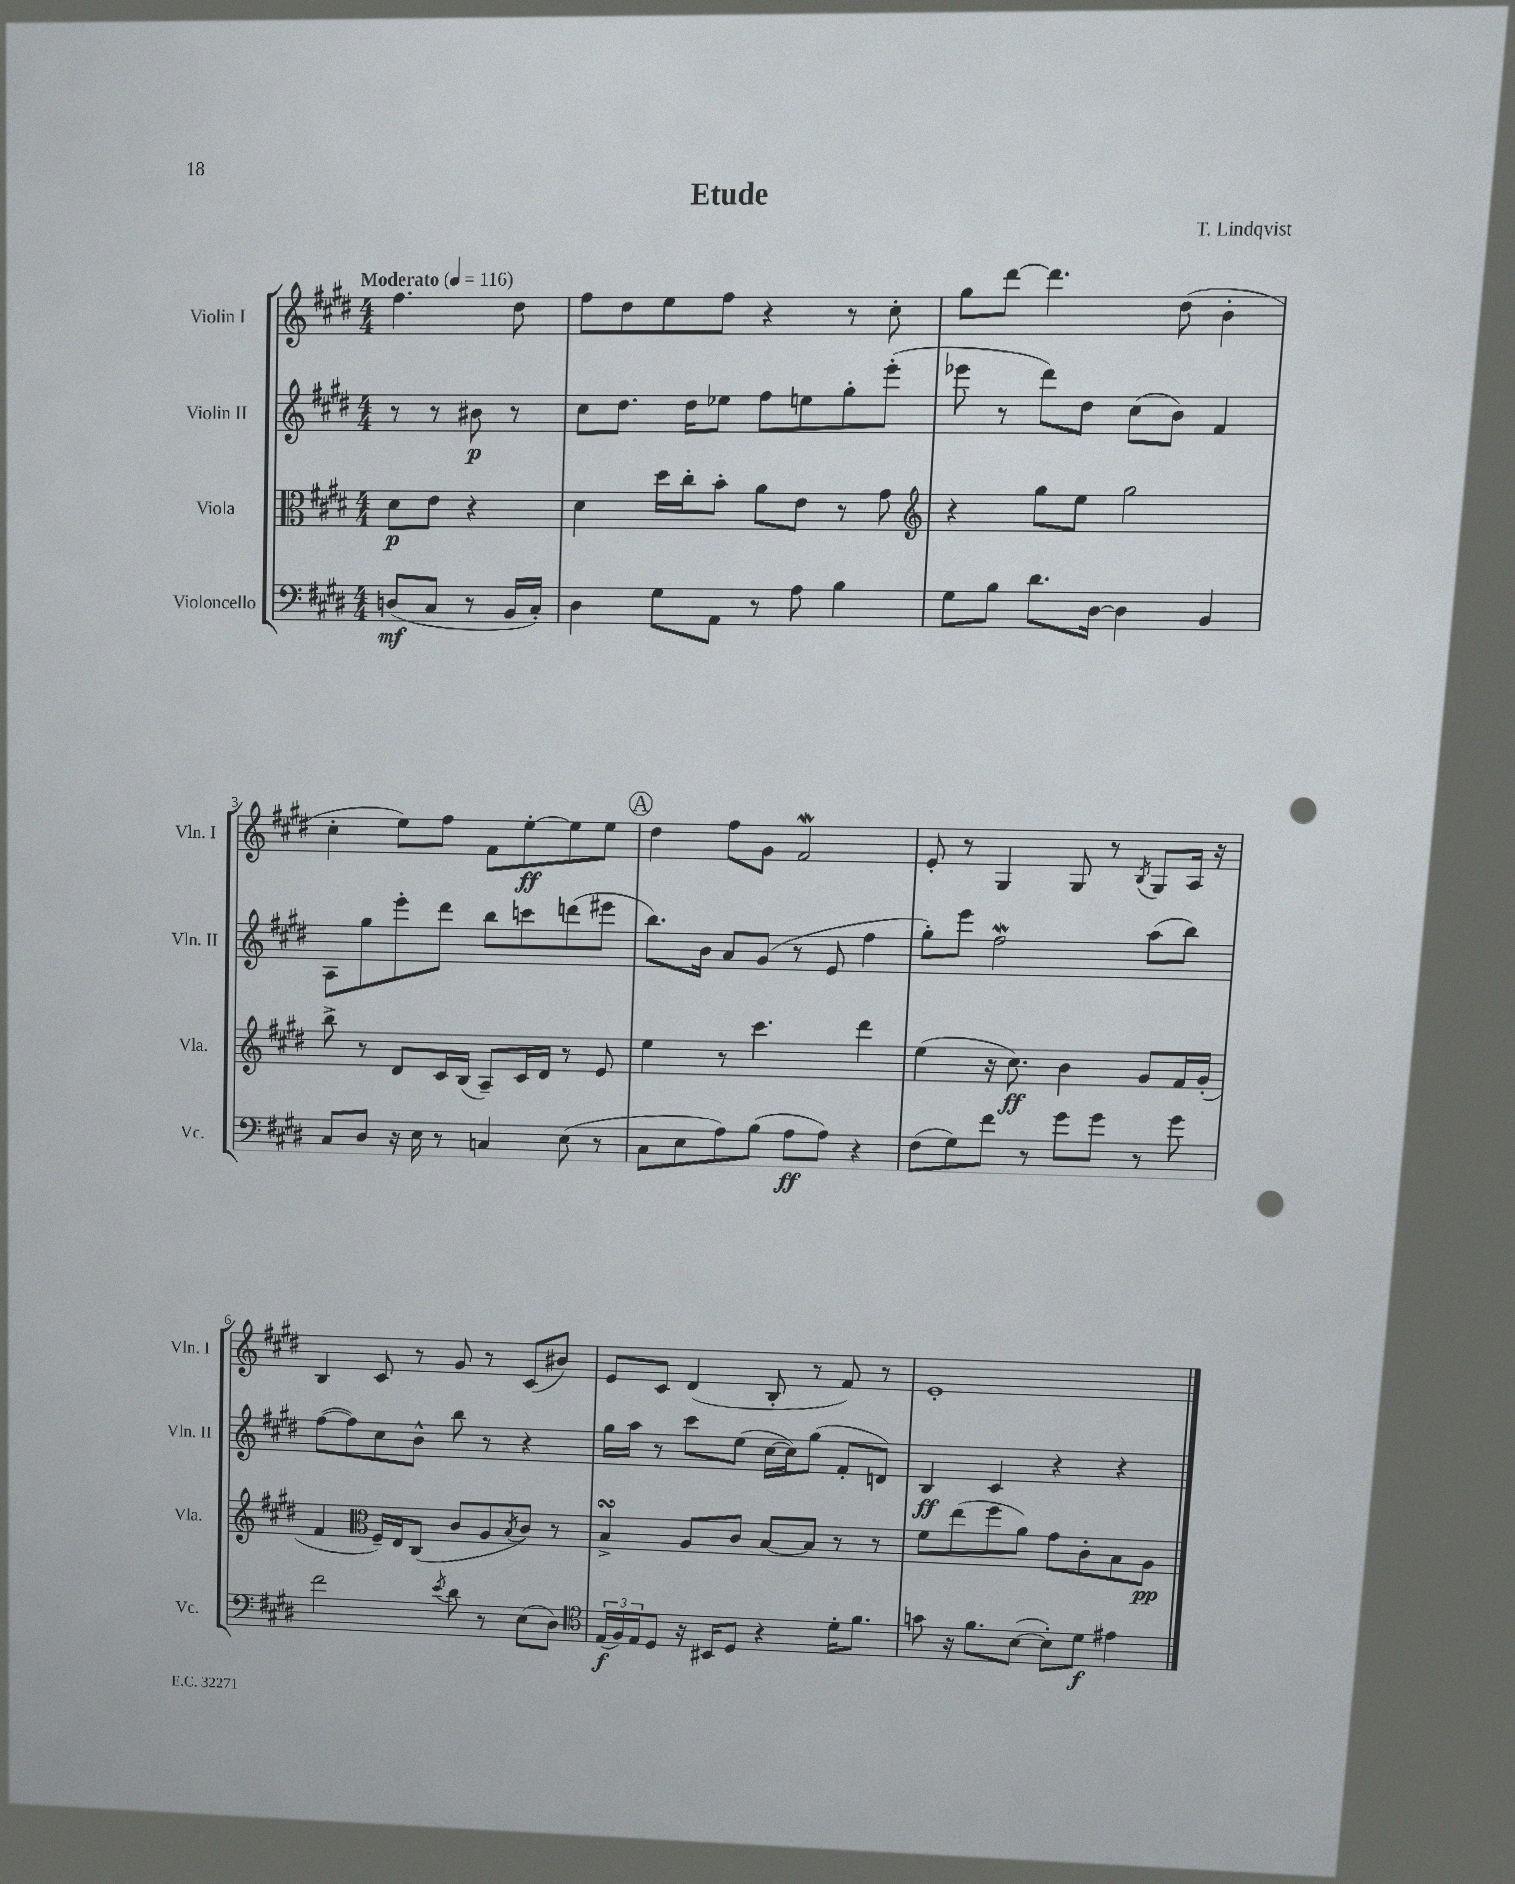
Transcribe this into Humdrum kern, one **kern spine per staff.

**kern	**kern	**kern	**kern
*staff4	*staff3	*staff2	*staff1
*clefF4	*clefC3	*clefG2	*clefG2
*k[f#c#g#d#]	*k[f#c#g#d#]	*k[f#c#g#d#]	*k[f#c#g#d#]
*M4/4	*M4/4	*M4/4	*M4/4
*MM116	*MM116	*MM116	*MM116
(8D	8d#	8r	4.ff#
8C#	8e	8r	.
8r	4r	8b#	.
16BB	.	8r	8dd#
16C#')	.	.	.
=	=	=	=
4D#	4d#	8cc#	8ff#
.	.	8.dd#	8dd#
8G#	16dd#	.	8ee
.	16cc#'	16dd#	.
8AA	8b'	8ee-	8ff#
8r	8a	8ff#	4r
8A	8e	8ee	.
4B	8r	8gg#'	8r
.	8g#	(8eee'	8cc#'
=	=	=	=
*	*clefG2	*	*
8G#	4r	8eee-	8gg#
8B	.	8r	[8ddd#
8.d#	8gg#	8ddd#)	4.ddd#]
.	8ee	8dd#	.
[16D#	.	.	.
4D#]	2gg#	(8cc#	.
.	.	8b)	(8dd#
4BB	.	4f#	4b'
=	=	=	=
8C#	8bb^	8A	4cc#'
8D#	8r	8gg#	.
16r	8d#	8eee'	8ee)
16E	.	.	.
8r	16c#	8ddd#	8ff#
.	(16B	.	.
4C	8A~)	8bb	8f#
.	16c#	8ccc	[8ee'
.	16d#	.	.
(8E	8r	(8ddd	8ee]
8r	8e	8eee#	8ee
=	=	=	=
8C#	4ee	8.bb)	4dd#
8E	.	.	.
.	.	16b	.
8A)	8r	8a	8ff#
(8B	4.ccc#	(8g#	8g#
8A	.	8r	2f#
8A)	.	8e	.
4r	4ddd#	4ff#	.
=	=	=	=
(8F#	(4ee	8gg#')	8e'
8G#)	.	8eee	8r
8f#	16r	2ff#	4G#
.	8.cc#)	.	.
8r	.	.	.
8g#	4b	.	8G#
8g#	.	.	8r
.	.	.	8qB
8r	8g#	(8aa	8G#
8g#	16f#	8bb)	16A
.	(16g#'	.	16r
=	=	=	=
2f#	4f#	([8ff#	4B
.	.	8ff#])	.
*	*clefC3	*	*
.	16F#~)	8cc#	8c#
.	16E	.	.
.	(8C#	8b^^	8r
8qe	.	.	.
8d#	8c#	8bb	8g#
8r	8A	8r	8r
.	8qB	.	.
(8E	8c#)	4r	(8c#
8D#)	8r	.	8b#)
=	=	=	=
*clefC4	*	*	*
(24E	4B^	16gg#	8e
24F#)	.	.	.
.	.	16aa	.
24E	.	.	.
8D#	.	8r	8c#
16r	8A	8ccc#	(4d#
16BB#	.	.	.
8D#	8c#	(8ee	.
4r	[8B	[16cc#	8B'
.	.	16cc#])	.
.	8B]	(8gg#	8r
16d#'	8r	8f#'	8f#)
8.f#	.	.	.
.	8r	8d)	8r
=	=	=	=
8g	8f#	4B	1e'
16r	(8ee	.	.
8.f#	.	.	.
.	8ff#	4c#	.
([8B	8a)	.	.
8B'])	8g#	4r	.
8d#	8c#'	.	.
4e#	8B	4r	.
.	8A	.	.
==	==	==	==
*-	*-	*-	*-
